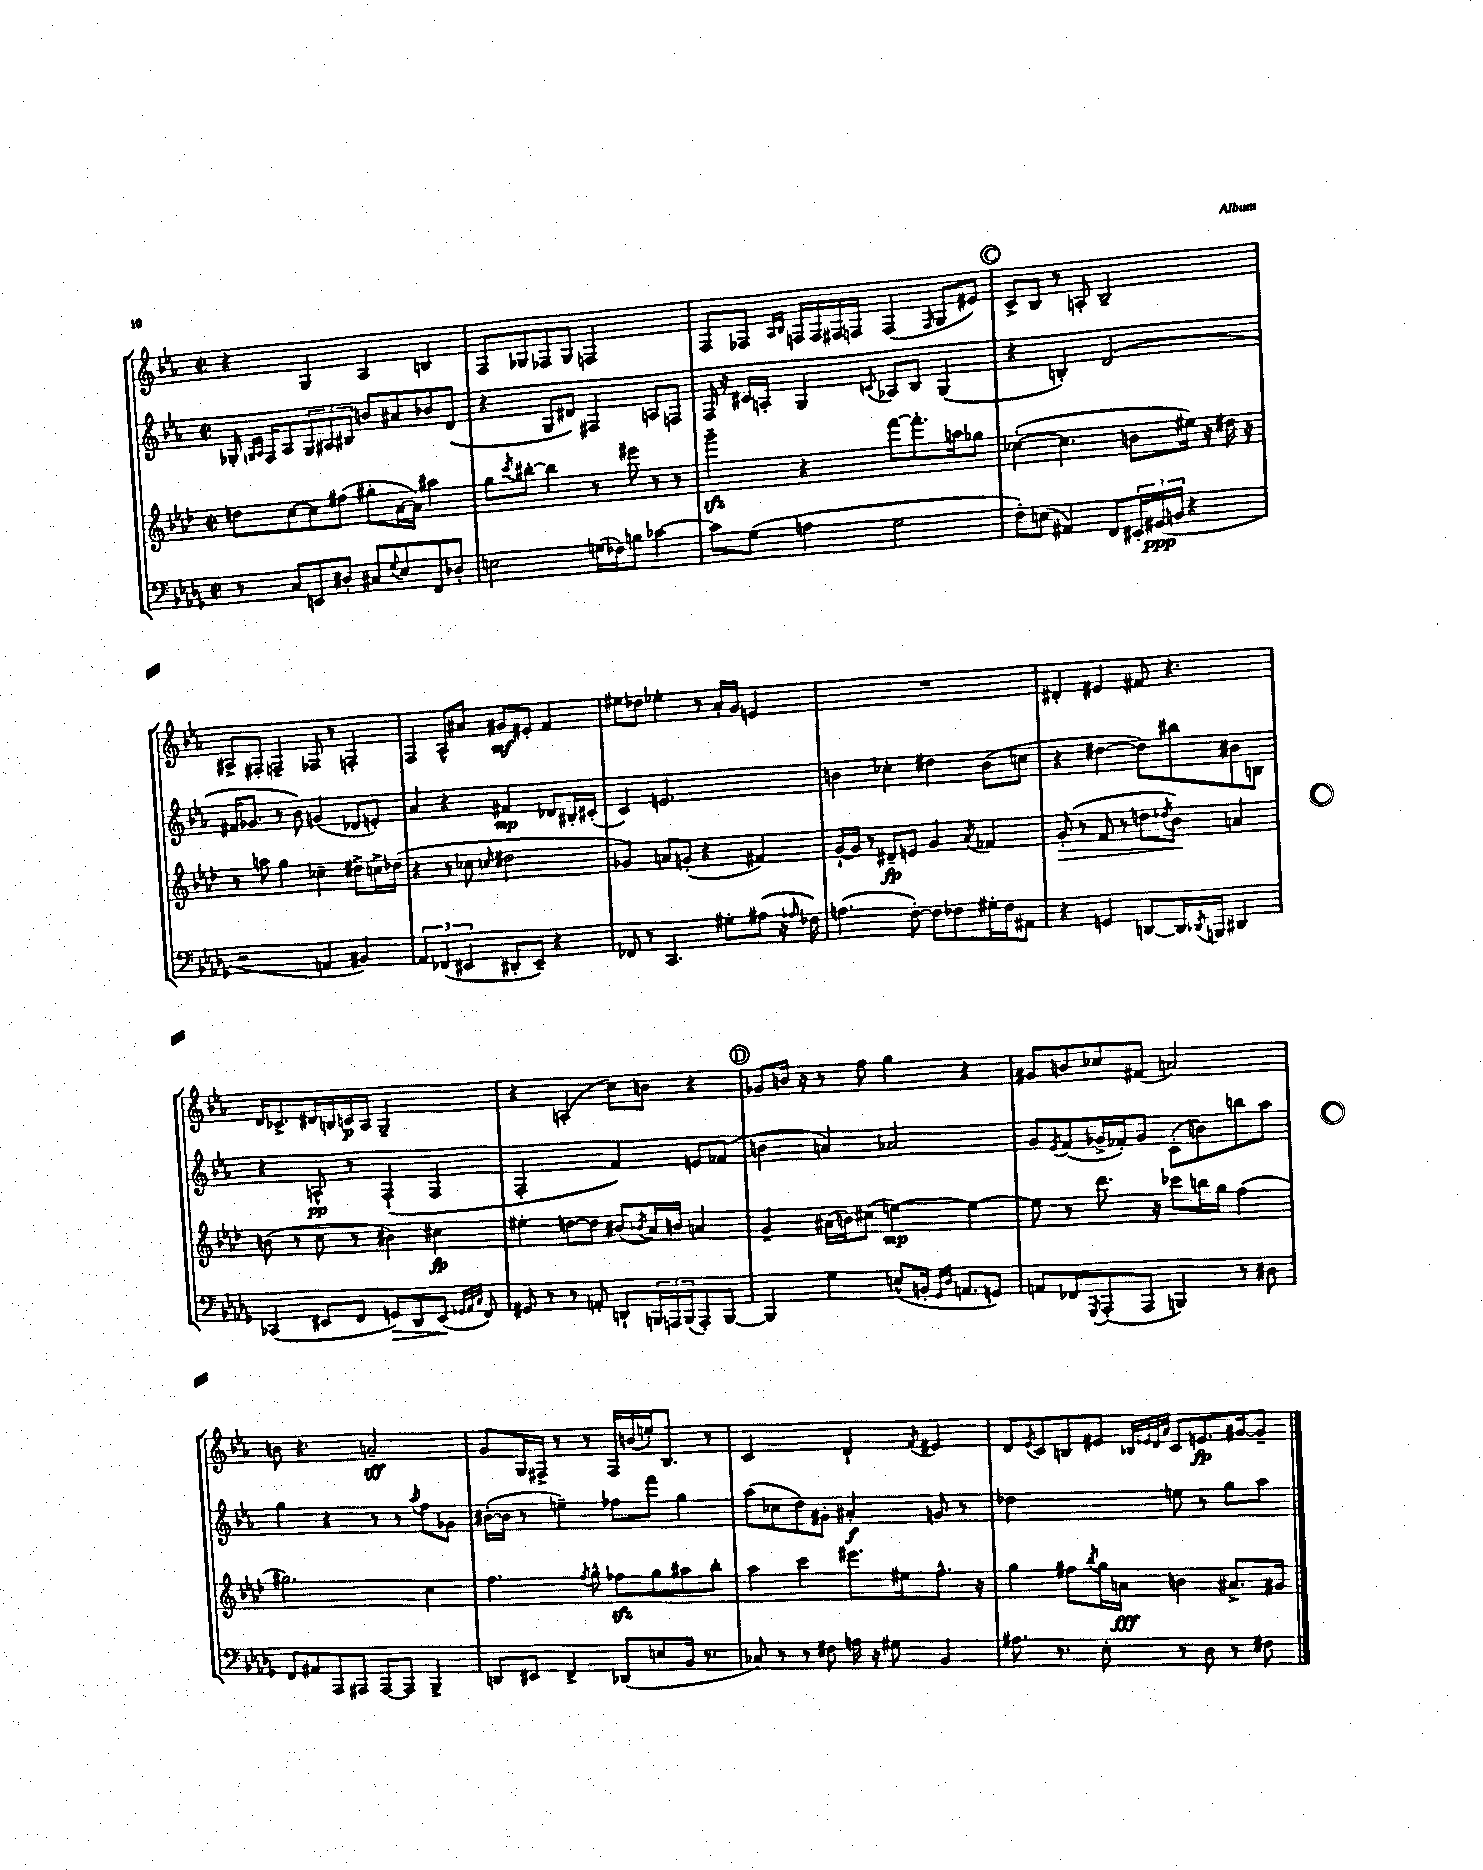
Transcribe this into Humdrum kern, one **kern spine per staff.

**kern	**dynam	**kern	**dynam	**kern	**dynam	**kern	**dynam
*part4	*part4	*part3	*part3	*part2	*part2	*part1	*part1
*staff4	*staff4	*staff3	*staff3	*staff2	*staff2	*staff1	*staff1
*clefF4	*	*clefG2	*	*clefG2	*	*clefG2	*
*k[b-e-a-d-g-]	*	*k[b-e-a-d-]	*	*k[b-e-a-]	*	*k[b-e-a-]	*
*M2/2	*	*M2/2	*	*M2/2	*	*M2/2	*
*met(c|)	*	*met(c|)	*	*met(c|)	*	*met(c|)	*
=18	=18	=18	=18	=18	=18	=18	=18
8r	.	8ddn\L	.	16G-X'/	.	4r	.
.	.	.	.	16qqGn/LL	.	.	.
.	.	.	.	16qqA-/JJ	.	.	.
.	.	.	.	16F/KL	.	.	.
8C/L	.	[8cc\	.	8A-/	.	.	.
8EEn/	.	8cc\]	.	12G/	.	4G/	.
.	.	.	.	12A#X/	.	.	.
8D#X'/J	.	(8ff#X\J	.	.	.	.	.
.	.	.	.	12B#X/J	.	.	.
8C#X/L	.	8gg#X'\L	.	8bn/L	.	4A-/	.
8qqG-/	.	.	.	.	.	.	.
8E-/	.	[16a-\L	.	8a#X/	.	.	.
.	.	16a-\JJ])	.	.	.	.	.
8FF/	.	4aa#X\	.	8b-X/	.	4Bn/	.
8D-X'/J	.	.	.	(8d/J	.	.	.
=19	=19	=19	=19	=19	=19	=19	=19
2En\	.	8gg\L	.	4r	.	8F/L	.
.	.	8qccc/	.	.	.	.	.
.	.	[8bb#X'\J	.	.	.	8G-X/	.
.	.	4bb#\]	.	8G/L	.	8F-X/	.
.	.	.	.	8d#X/J)	.	8G-/J	.
(16Gn\LL	.	8r	.	4F#X/	.	2Fn/	.
16F-X\J)	.	.	.	.	.	.	.
8Bn\J	.	8eee#X\	.	.	.	.	.
[4c-X\	.	8r	.	8An/L	.	.	.
.	.	8r	.	8Fn/J	.	.	.
=20	=20	=20	=20	=20	=20	=20	=20
8c-\L]	.	4gggzz~\	.	16F/	.	8F/L	.
.	.	.	.	16r	.	.	.
(8G-\J	.	.	.	16c#X/LL	.	8F-X/J	.
.	.	.	.	16An'/JJ	.	.	.
.	.	.	.	.	.	16qqA-/LL	.
.	.	.	.	.	.	16qqB-/JJ	.
4An\	.	4r	.	4G/	.	16Fn/LL	.
.	.	.	.	.	.	16F/	.
.	.	.	.	.	.	16F#X/	.
.	.	.	.	.	.	16Fn/JJ	.
.	.	.	.	8qqcn/	.	.	.
2G-\	.	[8fff\L	.	8A-X/L	.	(4F/	.
.	.	8.fff'\]	.	8B-/J	.	.	.
.	.	.	.	.	.	16qqF/	.
.	.	.	.	(4G/	.	8G/L	.
.	.	16aan\k	.	.	.	.	.
.	.	8gg-X\J	.	.	.	8e#X/J)	.
!!LO:REH:place=s1:t=C
=21	=21	=21	=21	=21	=21	=21	=21
8F'\L)	.	([4cc-X'\	.	4r	.	8c^/L	.
(8En\J	.	.	.	.	.	8B-/J	.
4AA#X/)	.	4.cc-\]	.	4Bn'/)	.	8r	.
.	.	.	.	.	.	8An'/	.
8FF/L	.	.	.	(2d/	.	2B-~/	.
24EE#X'/L	.	8bn\L	.	.	.	.	.
(24GG#X/	ppp	.	.	.	.	.	.
24BBn/JJ	.	.	.	.	.	.	.
4r	.	16ee#X\Jk)	.	.	.	.	.
.	.	16r	.	.	.	.	.
.	.	16dd#X\	.	.	.	.	.
.	.	16r	.	.	.	.	.
!!LO:LB:g=z
=22	=22	=22	=22	=22	=22	=22	=22
2r	.	8r	.	16f#X/KL	.	8A#X^/L	.
.	.	.	.	8.g-X/J	.	.	.
.	.	8aan\	.	.	.	8F#X'/J	.
.	.	4gg\	.	8r	.	4Fn~/	.
.	.	.	.	8b-\)	.	.	.
4AAn/	.	4cc-X~\	.	(4gn/	.	8F-X/	.
.	.	.	.	.	.	8r	.
4BB#X/)	.	8dd#X^\L	.	8d-X/L	.	4Fn'/	.
.	.	16ccn^\L	.	8en'/J)	.	.	.
.	.	(16dd-X\JJ	.	.	.	.	.
=23	=23	=23	=23	=23	=23	=23	=23
6AA-/	.	4r	.	4a-/	.	4F/	.
(6FF-X/	.	.	.	.	.	.	.
.	.	8r	.	4r	.	8A-^^/L	.
6EE#X/	.	.	.	.	.	.	.
.	.	8cc-X\	.	.	.	8a#X/J	.
.	.	16qqccn/	.	.	.	.	.
8DD#X'/L	.	2dd#X\	.	4f#X/	mp	8g#X/L	mf
8EE#~/J)	.	.	.	.	.	8e#X'/J	.
4r	.	.	.	8d-X/L	.	4f/	.
.	.	.	.	16B#X'/L	.	.	.
.	.	.	.	(16c#X'/JJ	.	.	.
=24	=24	=24	=24	=24	=24	=24	=24
8FF-X/	.	4g-X/)	.	4c/)	.	8ee#X\L	.
8r	.	.	.	.	.	8dd-X\J	.
4.CC/	.	8an/L	.	2.en/	.	4ee-X'\	.
.	.	(8gn'/J	.	.	.	.	.
.	.	4r	.	.	.	8r	.
8G#X'\L	.	.	.	.	.	16a-'/LL	.
.	.	.	.	.	.	16g/JJ	.
(8A#X\J	.	4f#X/)	.	.	.	4en/	.
16r	.	.	.	.	.	.	.
16qqA-X/	.	.	.	.	.	.	.
16F-X\)	.	.	.	.	.	.	.
=25	=25	=25	=25	=25	=25	=25	=25
(4.An\	.	[16g`/LL	.	4bn\	.	1r	.
.	.	16g/JJ]	.	.	.	.	.
.	.	8r	.	.	.	.	.
.	.	8d#X~/L	fp	4cc-X'\	.	.	.
[8F'\)	.	8en/J	.	.	.	.	.
8F\L]	.	4g/	.	4dd#X\	.	.	.
8F-X\	.	.	.	.	.	.	.
.	.	8qa-/	.	.	.	.	.
16G#X'\L	.	4f-X/	.	(8b\L	.	.	.
16F-\J	.	.	.	.	.	.	.
8AA#X\J	.	.	.	8ccn\J	.	.	.
=26	=26	=26	=26	=26	=26	=26	=26
!	!	!	!LO:HP:b	!	!	!	!
4r	.	(8g'/	>	4r	.	4d#X'/	.
.	.	8r	.	.	.	.	.
4GGn/	.	8f/	.	[4dd#X\	.	4e#X/	.
.	.	8r	.	.	.	.	.
[8DDn/L	.	8ddn\L	.	8dd#\L])	.	8f#X/	.
.	.	8qdd-X/	.	.	.	.	.
16DD/L]	.	8b-\J)	.	8bb#X\	.	4.r	.
8qDD-X/	.	.	.	.	.	.	.
16BBBn/JJ	.	.	.	.	.	.	.
4DD#X/	.	4an/	]	8b#X\	.	.	.
.	.	.	.	8Bn\J	.	.	.
!!LO:LB:g=z
=27	=27	=27	=27	=27	=27	=27	=27
(4CC-X/	.	(8bn\	.	4r	.	16d/KL	.
.	.	.	.	.	.	8.c-X^/	.
.	.	8r	.	.	.	.	.
8EE#X/L	.	8cc\	.	8An^^/	pp	16d#X/L	.
.	.	.	.	.	.	16Bn/	.
8FF/J	.	8r	.	8r	.	16cn/	p
.	.	.	.	.	.	16A-/JJ	.
!	!LO:HP:b	!	!	!	!	!	!
8GGn/L)	>	4b#X\)	.	(4F`/	.	2G~/	.
8DD-/	.	.	.	.	.	.	.
(8EE#/J	.	4cc#X\	fp	4F/	.	.	.
32qqGG-X/LLL	.	.	.	.	.	.	.
32qqAA-/	.	.	.	.	.	.	.
32qqC/JJJ	.	.	.	.	.	.	.
8FF/)	]	.	.	.	.	.	.
=28	=28	=28	=28	=28	=28	=28	=28
8GG#X/	.	4ee#X'\	.	2F'/	.	4r	.
8r	.	.	.	.	.	.	.
8r	.	[8ddn\L	.	.	.	(4An'/	.
8AAn'/	.	8dd\J]	.	.	.	.	.
8DDn`/L	.	(8b#X/L	.	4f/)	.	8cc\L)	.
.	.	8qb-X/	.	.	.	.	.
24BBBn/L	.	16a-/L)	.	.	.	8bn\J	.
24AAAn/	.	.	.	.	.	.	.
.	.	16bn/JJ	.	.	.	.	.
(24BBB/J	.	.	.	.	.	.	.
8AAA'/)	.	4an/	.	8en/L	.	4r	.
[8BBB/J	.	.	.	(8f-X/J	.	.	.
!!LO:REH:place=s1:t=D
=29	=29	=29	=29	=29	=29	=29	=29
4BBB/]	.	4g~/	.	4bn\	.	8g-X/L	.
.	.	.	.	.	.	16bn/Jk	.
.	.	.	.	.	.	16r	.
4G-\	.	(16a#X\LL	.	4an/)	.	8r	.
.	.	16bn\J)	.	.	.	.	.
.	.	(8cc#X\J	.	.	.	8ff\	.
(8En^^/L	.	[4een\)	mp	2a-X/	.	4gg\	.
16BBn'/Jk	.	.	.	.	.	.	.
16qqGG-/LL	.	.	.	.	.	.	.
16qqD-/JJ	.	.	.	.	.	.	.
8.AAn/L	.	.	.	.	.	.	.
.	.	4ee\_	.	.	.	4r	.
8GGn/J)	.	.	.	.	.	.	.
=30	=30	=30	=30	=30	=30	=30	=30
8AAn/L	.	8ee\]	.	8g/L	.	8g#X/L	.
.	.	.	.	8qe-/	.	.	.
8FF-X/	.	8r	.	(8f/	.	8bn/	.
8qGGG-/	.	.	.	.	.	.	.
(8AAA-'/	.	8.ddd-\	.	16g-X^/L	.	8cc-X/	.
.	.	.	.	16f-X'/J)	.	.	.
8AAA-/J	.	.	.	8g-/J	.	(8f#X/J	.
.	.	16r	.	.	.	.	.
4BBBn/)	.	8ccc-X\L	.	(8c'\L	.	2an/)	.
.	.	16bbn\L	.	8bn\)	.	.	.
.	.	16gg\JJ	.	.	.	.	.
8r	.	(4ff\	.	8bbn\	.	.	.
8D#X\	.	.	.	8aa-\J	.	.	.
!!LO:LB:g=z
=31	=31	=31	=31	=31	=31	=31	=31
8FF/L	.	2.gg#X\)	.	4gg\	.	8bn\	.
8AA#X/	.	.	.	.	.	4.r	.
8AAA-/	.	.	.	4r	.	.	.
8AAA#X/J	.	.	.	.	.	.	.
[8AAA#/L	.	.	.	8r	.	2an~/	sff
8AAA#/J]	.	.	.	8r	.	.	.
.	.	.	.	8qaa-/	.	.	.
4BBB-^/	.	4cc\	.	8ff\L	.	.	.
.	.	.	.	8g-X\J	.	.	.
=32	=32	=32	=32	=32	=32	=32	=32
8DDn/L	.	4.ff\	.	([16b#X'\LL	.	8g/L	.
.	.	.	.	16b#\JJ]	.	.	.
8EE#X/J	.	.	.	8r	.	16G/L	.
.	.	.	.	.	.	16F#X^/JJ	.
4FF^/	.	.	.	4een~\)	.	8r	.
.	.	8qff/	.	.	.	.	.
.	.	8gg^^\	.	.	.	8r	.
(8DD-X/L	.	8ff-Xzz\L	.	8ff-X\L	.	16F#/LL	.
.	.	.	.	.	.	(16bn/	.
8En/	.	8gg\	.	8fff\J	.	16een'/J)	.
.	.	.	.	.	.	8.B-/J	.
16BB-/Jk	.	8aa#X\	.	4gg\	.	.	.
8.r	.	.	.	.	.	.	.
.	.	8bb-'\J	.	.	.	8r	.
=33	=33	=33	=33	=33	=33	=33	=33
8C-X/)	.	4aa-\	.	(8aa-\L	.	2c/	.
8r	.	.	.	8cc-X\	.	.	.
8r	.	4ccc\	.	8dd\)	.	.	.
8F#X\	.	.	.	8g#X'\J	.	.	.
16An\	.	8.eee#X\L	.	4a#X'/	f	4d`/	.
16r	.	.	.	.	.	.	.
8G#X\	.	.	.	.	.	.	.
.	.	16ee#X\k	.	.	.	.	.
.	.	.	.	.	.	8qf/	.
4BB-/	.	8.ff^^\J	.	8gn/	.	4e#X/	.
.	.	.	.	8r	.	.	.
.	.	16r	.	.	.	.	.
=34	=34	=34	=34	=34	=34	=34	=34
8.A#X\	.	4gg\	.	2dd-X\	.	8d/L	.
.	.	.	.	.	.	8qe-/	.
.	.	.	.	.	.	8c/	.
8.r	.	.	.	.	.	.	.
.	.	8ff#X\L	.	.	.	8Bn/	.
.	.	8qbb-/	.	.	.	.	.
8E-'\	.	16gg\L	.	.	.	8e#X/J	.
.	.	16an\JJ	fff	.	.	.	.
.	.	.	.	.	.	32qqB-X/LLL	.
.	.	.	.	.	.	32qqe-X/	.
.	.	.	.	.	.	32qqd/	.
.	.	.	.	.	.	32qqa-/JJJ	.
8r	.	4bn\	.	8een\	.	8c/L	.
8D-\	.	.	.	8r	.	8.en/	fp
8r	.	8.a#X^/L	.	8gg\L	.	.	.
.	.	.	.	.	.	[16g#X/k	.
8F#X\	.	.	.	8aa-\J	.	8g#~/J]	.
.	.	16g#X/Jk	.	.	.	.	.
==	==	==	==	==	==	==	==
*-	*-	*-	*-	*-	*-	*-	*-
